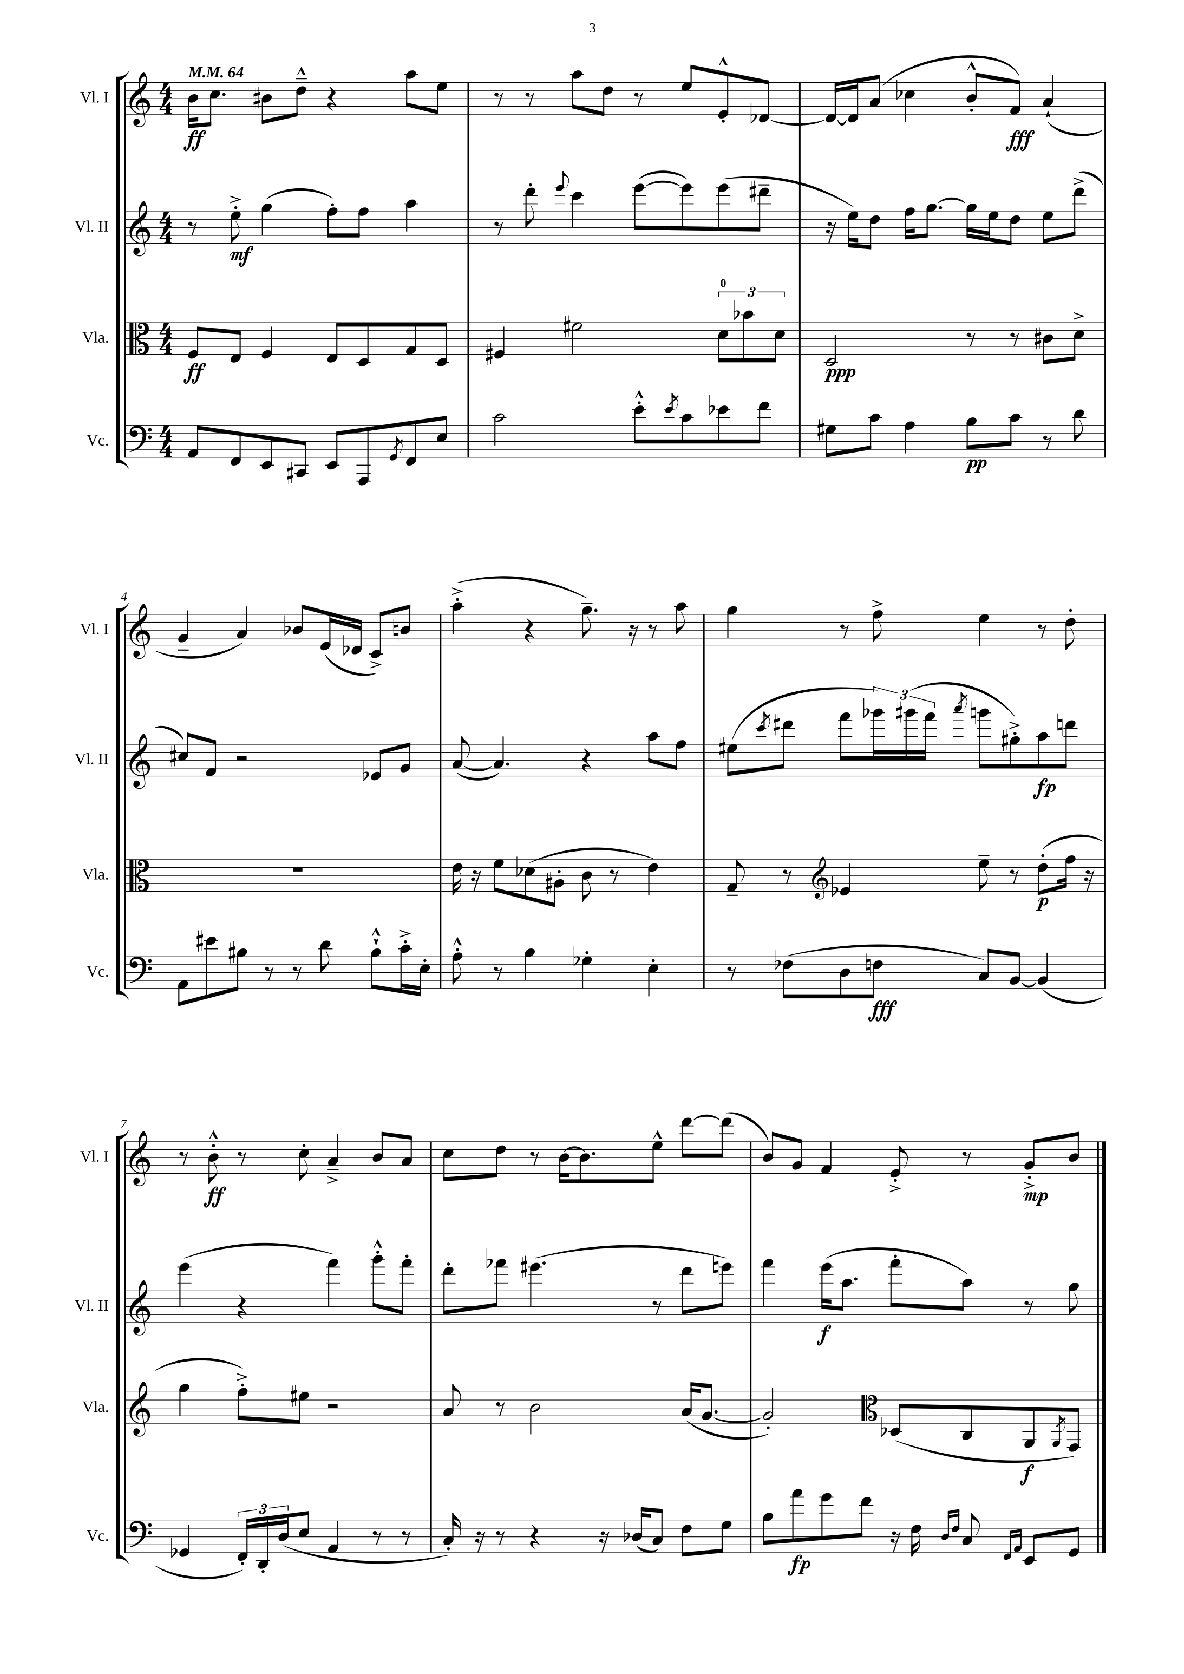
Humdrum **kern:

**kern	**kern	**kern	**kern
*staff4	*staff3	*staff2	*staff1
*clefF4	*clefC3	*clefG2	*clefG2
*k[]	*k[]	*k[]	*k[]
*M4/4	*M4/4	*M4/4	*M4/4
*MM64	*MM64	*MM64	*MM64
8AA/L	8F/L	8r	16b\LK
.	.	.	8.cc\J
8FF/	8E/J	8ee'^\	.
8EE/	4F/	(4gg\	8b#\L
8CC#/J	.	.	8dd~^^\J
8EE/L	8E/L	8ff'\L)	4r
8AAA/	8D/	8ff\J	.
8qGG/	.	.	.
8FF/	8G/	4aa\	8aa\L
8E/J	8D/J	.	8ee\J
=	=	=	=
2c\	4F#/	8r	8r
.	.	8ddd'\	8r
.	.	8qqeee/	.
.	2f#\	4ccc\	8aa\L
.	.	.	8dd\J
8e'^^\L	.	([8eee\L	8r
8qe/	.	.	.
8c\	.	8eee\])	8ee/L
8e-\	12d\L	(8eee\	8e'^^/
.	12b-\	.	.
8f\J	.	8ddd#~\J	[8d-/J
.	12d\J	.	.
=	=	=	=
8G#\L	2D/	16r	16d-/_LL
.	.	16ee\LK)	16d-/]J
8c\J	.	8dd\J	(8a/J
4A\	.	16ff\LK	4cc-\
.	.	[8.gg\J	.
8B\L	8r	16gg\]LL	8b'^^/L
.	.	16ee\J	.
8c\J	8r	8dd\J	8f/J)
8r	8c#\L	8ee\L	(4a`/
8d\	8d^\J	(8ddd^\J	.
=	=	=	=
8AA\L	1r	8cc#/L)	4g~/
8e#\	.	8f/J	.
8B#\J	.	2r	4a/)
8r	.	.	.
8r	.	.	8b-/L
8d\	.	.	(16e/L
.	.	.	16d-/JJ
8B#`^^\L	.	8e-/L	8c^/L)
16c'^\L	.	8g/J	8b/J
16E'\JJ	.	.	.
=	=	=	=
8A'^^\	16e\	([8a/	(4aa'^\
.	16r	.	.
8r	8f\L	4.a/])	.
4B\	(8d-\	.	4r
.	8A#'\J	.	.
4G-'\	8c\	4r	8.gg~\)
.	8r	.	.
.	.	.	16r
4E'\	4e\)	8aa\L	8r
.	.	8ff\J	8aa\
=	=	=	=
8r	8G~/	(8ee#\L	4gg\
.	.	8qccc/	.
(8F-\L	8r	8ddd#\J	.
*	*clefG2	*	*
8D\	4e-/	8fff\L	8r
8F\J	.	24ggg-\L)	8ff^\
.	.	(24ggg#\	.
.	.	24fff\JJ	.
.	.	8qaaa/	.
8C/L)	8ee~\	8ggg\L	4ee\
[8BB/J	8r	8gg#'^\)	.
(4BB/]	(8dd'\L	8aa\	8r
.	16ff\Jk	8ddd\J	8dd'\
.	16r	.	.
=	=	=	=
4GG-/	4gg\	(4eee\	8r
.	.	.	8b'^^\
24FF'/LL)	8ff'^\L)	4r	8r
24DD'/	.	.	.
(24D/J	.	.	.
8E/J	8ee#\J	.	8cc'\
4AA/	2r	4fff\)	4a~^/
8r	.	8ggg'^^\L	8b/L
8r	.	8fff'\J	8a/J
=	=	=	=
16C'/)	8a/	8ddd'\L	8cc\L
16r	.	.	.
8r	8r	8fff-\J	8dd\J
4r	2b\	(4.eee#\	8r
.	.	.	[16b\LK
.	.	.	8.b\]
16r	.	.	.
(16D-/LK	.	.	.
8C/J)	.	8r	8ee^^\J
8F\L	(16a/LK	8ddd\L	[8ddd\L
.	[8.g/J	.	.
8G\J	.	8eee\J)	(8ddd\]J
=	=	=	=
8B\L	2g'/])	4fff\	8b/L)
8a\	.	.	8g/J
8g\	.	(16eee\LK	4f/
.	.	8.aa\J	.
8f\J	.	.	.
*	*clefC3	*	*
16r	(8D-/L	8fff'\L	8e'^/
16F\	.	.	.
16qqD/LL	.	.	.
16qqF/JJ	.	.	.
8C/	8C/	8aa\J)	8r
16qqFF/LL	.	.	.
16qqAA/JJ	.	.	.
8EE/L	8AA/	8r	8g'^/L
.	8qAA/	.	.
8GG/J	8GG/J)	8gg\	8b/J
==	==	==	==
*-	*-	*-	*-
